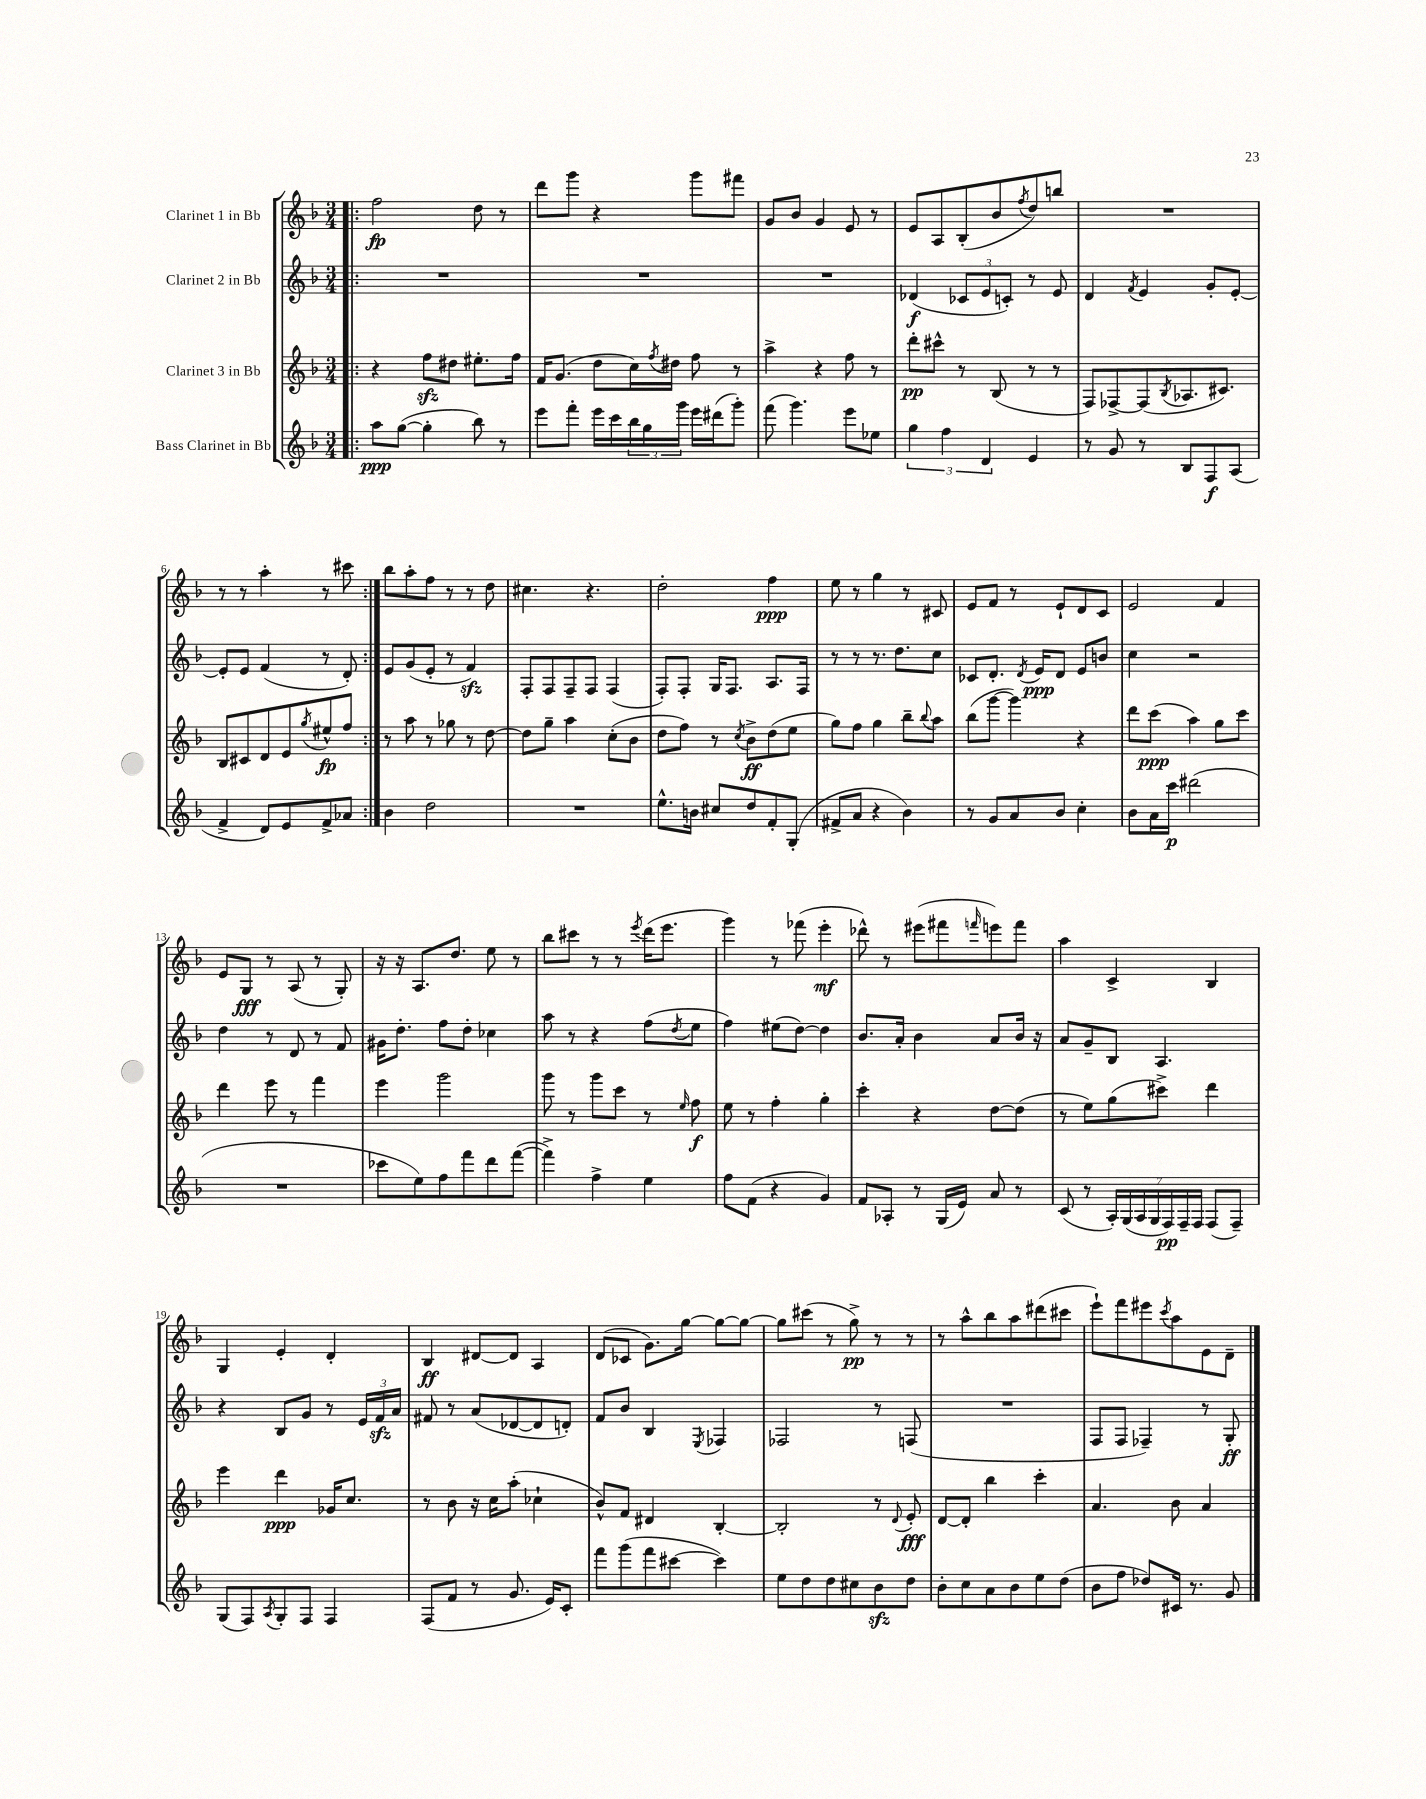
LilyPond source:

<<
\new StaffGroup <<
\new Staff = "s0" \with { instrumentName = "Clarinet 1 in Bb" } {
    \clef treble \key f \major \numericTimeSignature \time 3/4
    \repeat volta 2 { \bar ".|:" f''2\fp d''8 r8 |
    d'''8 g'''8 r4 g'''8 fis'''8 |
    g'8 bes'8 g'4 e'8 r8 |
    e'8 a8 bes8-.( bes'8 \acciaccatura { f''8 } d''8) b''8 |
    R2. |
    r8 r8 a''4-. r8 cis'''8 | }
    bes''8 a''8-. f''8 r8 r8 d''8 |
    cis''4. r4. |
    d''2-. f''4\ppp |
    e''8 r8 g''4 r8 cis'8 |
    e'8 f'8 r8 e'8-! d'8 c'8 |
    e'2 f'4 |
    e'8 g8\fff r8 a8( r8 g8-.) |
    r16 r16 a8. d''8. e''8 r8 |
    bes''8 cis'''8 r8 r8 \acciaccatura { e'''8 } d'''16( e'''8. |
    g'''4) r8 fes'''8( e'''4-.\mf |
    des'''8-^) r8 eis'''8( fis'''8 \grace { f'''16 } e'''8) f'''8 |
    a''4 c'4-> bes4 |
    g4 e'4-. d'4-. |
    bes4\ff dis'8~ dis'8 a4 |
    d'8( ces'8 g'8.) g''16~ g''8~ g''8~ |
    g''8 cis'''8( r8 g''8->\pp) r8 r8 |
    r8 a''8-^ bes''8 a''8 dis'''8( cis'''8 |
    e'''8-!) f'''8 eis'''8 \acciaccatura { c'''8 } a''8 e'8 d'8-- \bar "|." |
}
\new Staff = "s1" \with { instrumentName = "Clarinet 2 in Bb" } {
    \clef treble \key f \major \numericTimeSignature \time 3/4
    \repeat volta 2 { \bar ".|:" R2. |
    R2. |
    R2. |
    des'4\f( \tuplet 3/2 { ces'8 e'8 c'8-.) } r8 e'8 |
    d'4 \acciaccatura { f'8 } e'4 g'8-. e'8~-. |
    e'8-. e'8 f'4( r8 d'8-.) | }
    e'8 g'8( e'8-. r8 f'4\sfz) |
    f8-. f8 f8-- f8 f4( |
    f8-.) f8-. g16 f8. a8. f16 |
    r8 r8 r8. d''8. c''8 |
    ces'8 d'8.-. \acciaccatura { d'8 } e'16\ppp d'8 e'8 b'8 |
    c''4 r2 |
    d''4 r8 d'8 r8 f'8 |
    gis'16 d''8.-. f''8 d''8-. ces''4 |
    a''8 r8 r4 f''8( \acciaccatura { d''8 } e''8 |
    f''4) eis''8( d''8~) d''4 |
    bes'8. a'16-. bes'4 a'8 bes'16 r16 |
    a'8 g'8-- bes8 a4. |
    r4 bes8 g'8 r8 \tuplet 3/2 { e'16 f'16\sfz a'16 } |
    fis'8 r8 a'8( des'8~ des'8 d'8-.) |
    f'8 bes'8 bes4 \acciaccatura { e8 } fes4 |
    fes2 r8 f8( |
    R2. |
    f8 f8 fes4--) r8 g8-.\ff \bar "|." |
}
\new Staff = "s2" \with { instrumentName = "Clarinet 3 in Bb" } {
    \clef treble \key f \major \numericTimeSignature \time 3/4
    \repeat volta 2 { \bar ".|:" r4 f''8\sfz dis''8 eis''8.-. f''16 |
    f'16 g'8.( d''8 c''16) \acciaccatura { f''8 } dis''16 f''8 r8 |
    a''4-> r4 f''8 r8 |
    d'''8-.\pp cis'''8-^ r8 bes8( r8 r8 |
    f8) fes8~-> fes8( \acciaccatura { bes8 } aes8. cis'8.) |
    bes8 cis'8 d'8 e'8 \acciaccatura { g''8 } eis''8-^\fp f''8 | }
    r8 a''8 r8 ges''8 r8 d''8~ |
    d''8 g''8-- a''4 c''8-.( bes'8 |
    d''8 f''8) r8 \acciaccatura { c''8 } bes'8->\ff d''8( e''8 |
    g''8) f''8 g''4 bes''8-- \appoggiatura { bes''8 } a''8 |
    bes''8( g'''8~ g'''4) r4 |
    d'''8 c'''8\ppp( a''4) g''8 c'''8 |
    d'''4 e'''8 r8 f'''4 |
    e'''4 g'''2 |
    g'''8 r8 g'''8 c'''8 r8 \grace { e''16 } f''8\f |
    e''8 r8 f''4-. g''4-. |
    c'''4-. r4 d''8~ d''8( |
    r8 e''8) g''8( cis'''8->) d'''4 |
    e'''4 d'''4\ppp ges'16 c''8. |
    r8 bes'8 r16 c''16 a''8-.( ces''4-! |
    bes'8-^) f'8 dis'4 bes4~-. |
    bes2-. r8 \appoggiatura { d'8 } e'8-.\fff |
    d'8~ d'8-. bes''4 c'''4-. |
    a'4. bes'8 a'4 \bar "|." |
}
\new Staff = "s3" \with { instrumentName = "Bass Clarinet in Bb" } {
    \clef treble \key f \major \numericTimeSignature \time 3/4
    \repeat volta 2 { \bar ".|:" a''8\ppp g''8~( g''4-. bes''8) r8 |
    e'''8 f'''8-. e'''16 c'''16 \tuplet 3/2 { bes''16 g''16 g'''16 } e'''16 dis'''16( g'''8-.) |
    f'''8( g'''4.) e'''8 ees''8 |
    \tuplet 3/2 { g''4 f''4 d'4 } e'4 |
    r8 g'8 r8 bes8 f8\f a8( |
    f'4-> d'8) e'8 f'8-> aes'8 | }
    bes'4 d''2 |
    R2. |
    e''8.-^ b'16 cis''8 d''8 f'8-. g8-.( |
    fis'8-> a'8 r4 bes'4) |
    r8 g'8 a'8 bes'8 c''4-. |
    bes'8 a'16 c'''16\p dis'''2( |
    R2. |
    ces'''8 e''8) f''8 f'''8 d'''8 f'''8~( |
    f'''4->) f''4-> e''4 |
    f''8 f'8( r4 g'4) |
    f'8 aes8-. r8 g16( e'16) a'8 r8 |
    c'8( r8 \tuplet 7/4 { a16-.) g16( a16 g16 f16\pp) f16-- f16 } f8( f8--) |
    g8( f8) \acciaccatura { a8 } g8-. f8 f4 |
    f8( f'8 r8 g'8. e'16) c'8-. |
    f'''8 g'''8( f'''8 cis'''8~ cis'''4) |
    e''8 d''8 d''8 cis''8 bes'8\sfz d''8 |
    bes'8-. c''8 a'8 bes'8 e''8 d''8( |
    bes'8 f''8 des''8) cis'16 r8. g'8 \bar "|." |
}
>>
>>
